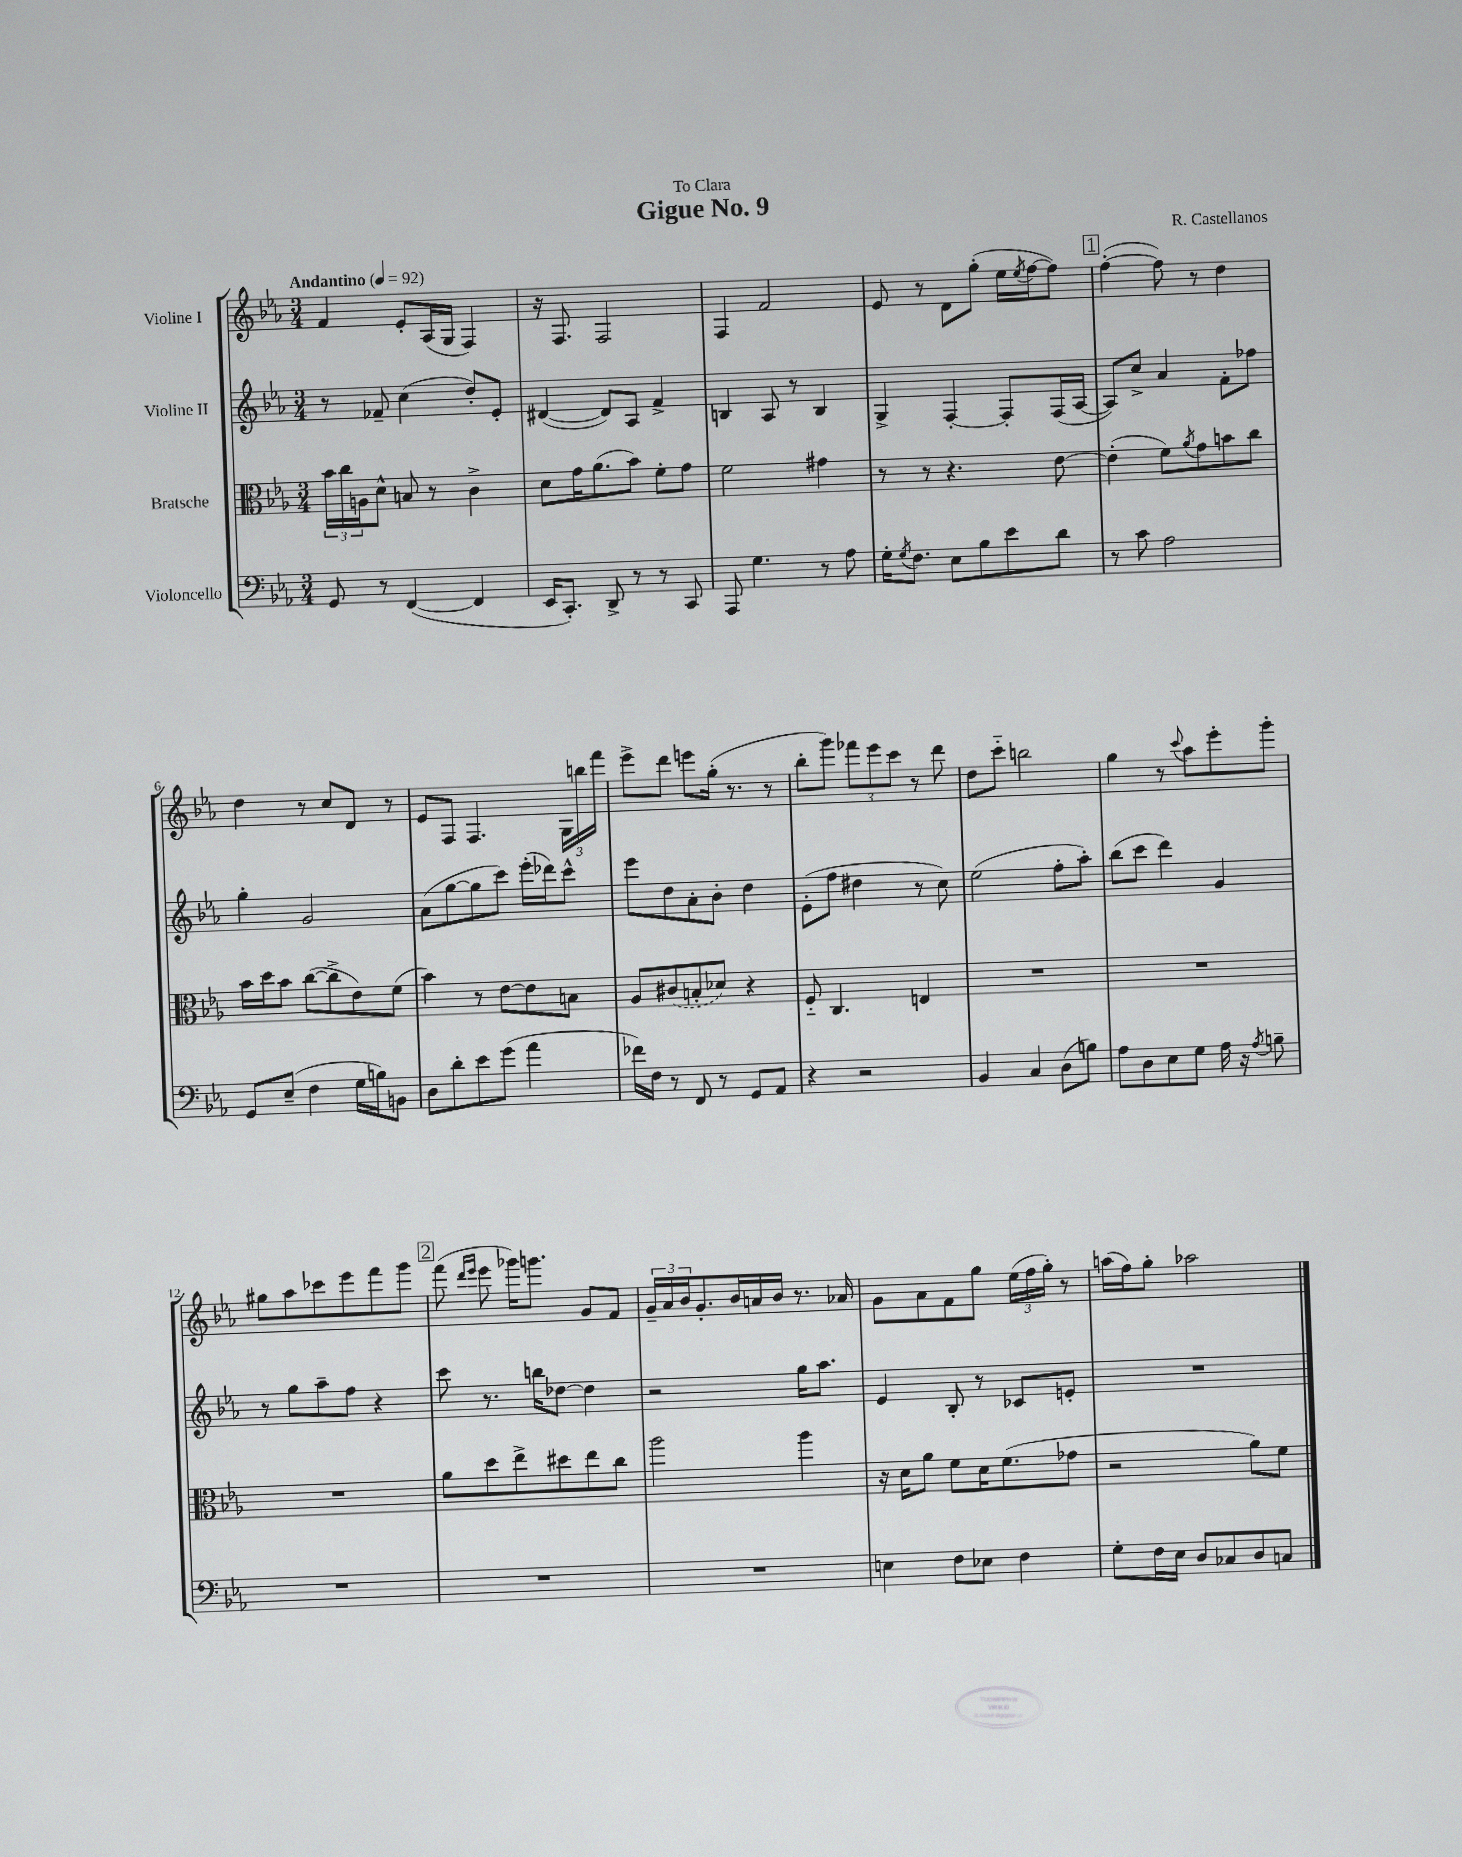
\header { title = "Gigue No. 9" composer = "R. Castellanos" dedication = "To Clara" }
<<
\new StaffGroup <<
\new Staff = "s0" \with { instrumentName = "Violine I" } {
    \clef treble \key ees \major \numericTimeSignature \time 3/4 \tempo "Andantino" 4 = 92
    f'4 ees'8-. aes16( g16 f4) |
    r16 f8. f2 |
    f4 f'2 |
    ees'8 r8 d'8 g''8-.( ees''16 \acciaccatura { ees''8 } f''16~ f''8) |
    \mark \markup { \box "1" } f''4~-.( f''8) r8 d''4 |
    d''4 r8 c''8 d'8 r8 |
    ees'8 f8 f4. \tuplet 3/2 { g16 b''16 f'''16 } |
    ees'''8-> d'''8 e'''8 g''16-.( r8. r8 |
    bes''8-. g'''8) \tuplet 3/2 { fes'''8 ees'''8 c'''8 } r8 d'''8 |
    d''8 c'''8-_ b''2 |
    g''4 r8 \appoggiatura { c'''8 } aes''8 ees'''8-. g'''8-. |
    gis''8 aes''8 ces'''8 ees'''8 f'''8 g'''8 |
    \mark \markup { \box "2" } f'''8( \grace { d'''16 ees'''16 } ees'''8 ges'''16) g'''8. g'8 f'8 |
    \tuplet 3/2 { g'16-- aes'16 bes'16 } g'8.-. bes'16 a'16 bes'16 r8. aes'16 |
    g'8 aes'8 f'8 g''8 \tuplet 3/2 { ees''16( f''16 g''16-.) } r8 |
    a''16( f''16) g''8-. aes''2 \bar "|." |
}
\new Staff = "s1" \with { instrumentName = "Violine II" } {
    \clef treble \key ees \major \numericTimeSignature \time 3/4
    r8 fes'8-- c''4( d''8-.) ees'8-. |
    dis'4~( dis'8) aes8 f'4-> |
    b4 aes8 r8 b4 |
    g4-> f4~-. f8-. f16( aes16~ |
    \mark \markup { \box "1" } aes8) c''8-> aes'4 f'8-. fes''8 |
    g''4-. g'2 |
    aes'8( g''8~ g''8 c'''8) ees'''16-.( des'''16) c'''8-^ |
    ees'''8 d''8 aes'8-. bes'8-. d''4 |
    ees'8-.( f''8 dis''4 r8 c''8) |
    ees''2( f''8-. aes''8-.) |
    bes''8( c'''8 d'''4) g'4 |
    r8 g''8 aes''8-- f''8 r4 |
    \mark \markup { \box "2" } c'''8 r8. b''16 des''8~ des''4 |
    r2 g''16 aes''8. |
    ees'4 bes8-. r8 ces'8 e'8-. |
    R2. \bar "|." |
}
\new Staff = "s2" \with { instrumentName = "Bratsche" } {
    \clef alto \key ees \major \numericTimeSignature \time 3/4
    \tuplet 3/2 { bes'16 c''16 a16 } d'8-^ b8 r8 c'4-> |
    d'8 g'16 aes'8.( bes'8) f'8-. g'8 |
    f'2 gis'4 |
    r8 r8 r4. ees'8~ |
    \mark \markup { \box "1" } ees'4-.( f'8) \acciaccatura { aes'8 } g'8 b'8 c''8 |
    bes'16 d''16 bes'8 c''8~( c''8-> ees'8) f'8( |
    bes'4) r8 ees'8~ ees'8 b8 |
    aes8 \once \slurDashed cis'8( b8-. des'8) r4 |
    f8-_ c4. e4 |
    R2. |
    R2. |
    R2. |
    \mark \markup { \box "2" } aes'8 d''8 ees''8-> dis''8 ees''8 c''8 |
    aes''2 aes''4 |
    r16 d'16 aes'8 f'8 d'16 f'8.( ges'8 |
    r2 aes'8) f'8 \bar "|." |
}
\new Staff = "s3" \with { instrumentName = "Violoncello" } {
    \clef bass \key ees \major \numericTimeSignature \time 3/4
    g,8 r8 f,4~( f,4 |
    ees,16 c,8.-.) d,8-> r8 r8 c,8 |
    aes,,8 g4. r8 aes8 |
    g16-. \acciaccatura { g8 } f8. ees8 bes8 ees'8 d'8 |
    \mark \markup { \box "1" } r8 c'8 aes2 |
    g,8 ees8--( f4 g16 b16) b,8 |
    d8 d'8-. ees'8 g'8( aes'4 |
    fes'16) f16 r8 f,8 r8 g,8 aes,8 |
    r4 r2 |
    bes,4 c4 d8( b8) |
    aes8 d8 ees8 g8 aes16 r16 \acciaccatura { aes8 } b8-- |
    R2. |
    \mark \markup { \box "2" } R2. |
    R2. |
    e4 f8 ees8 f4 |
    g8-. f16 ees16 d8 ces8 d8 c8 \bar "|." |
}
>>
>>
